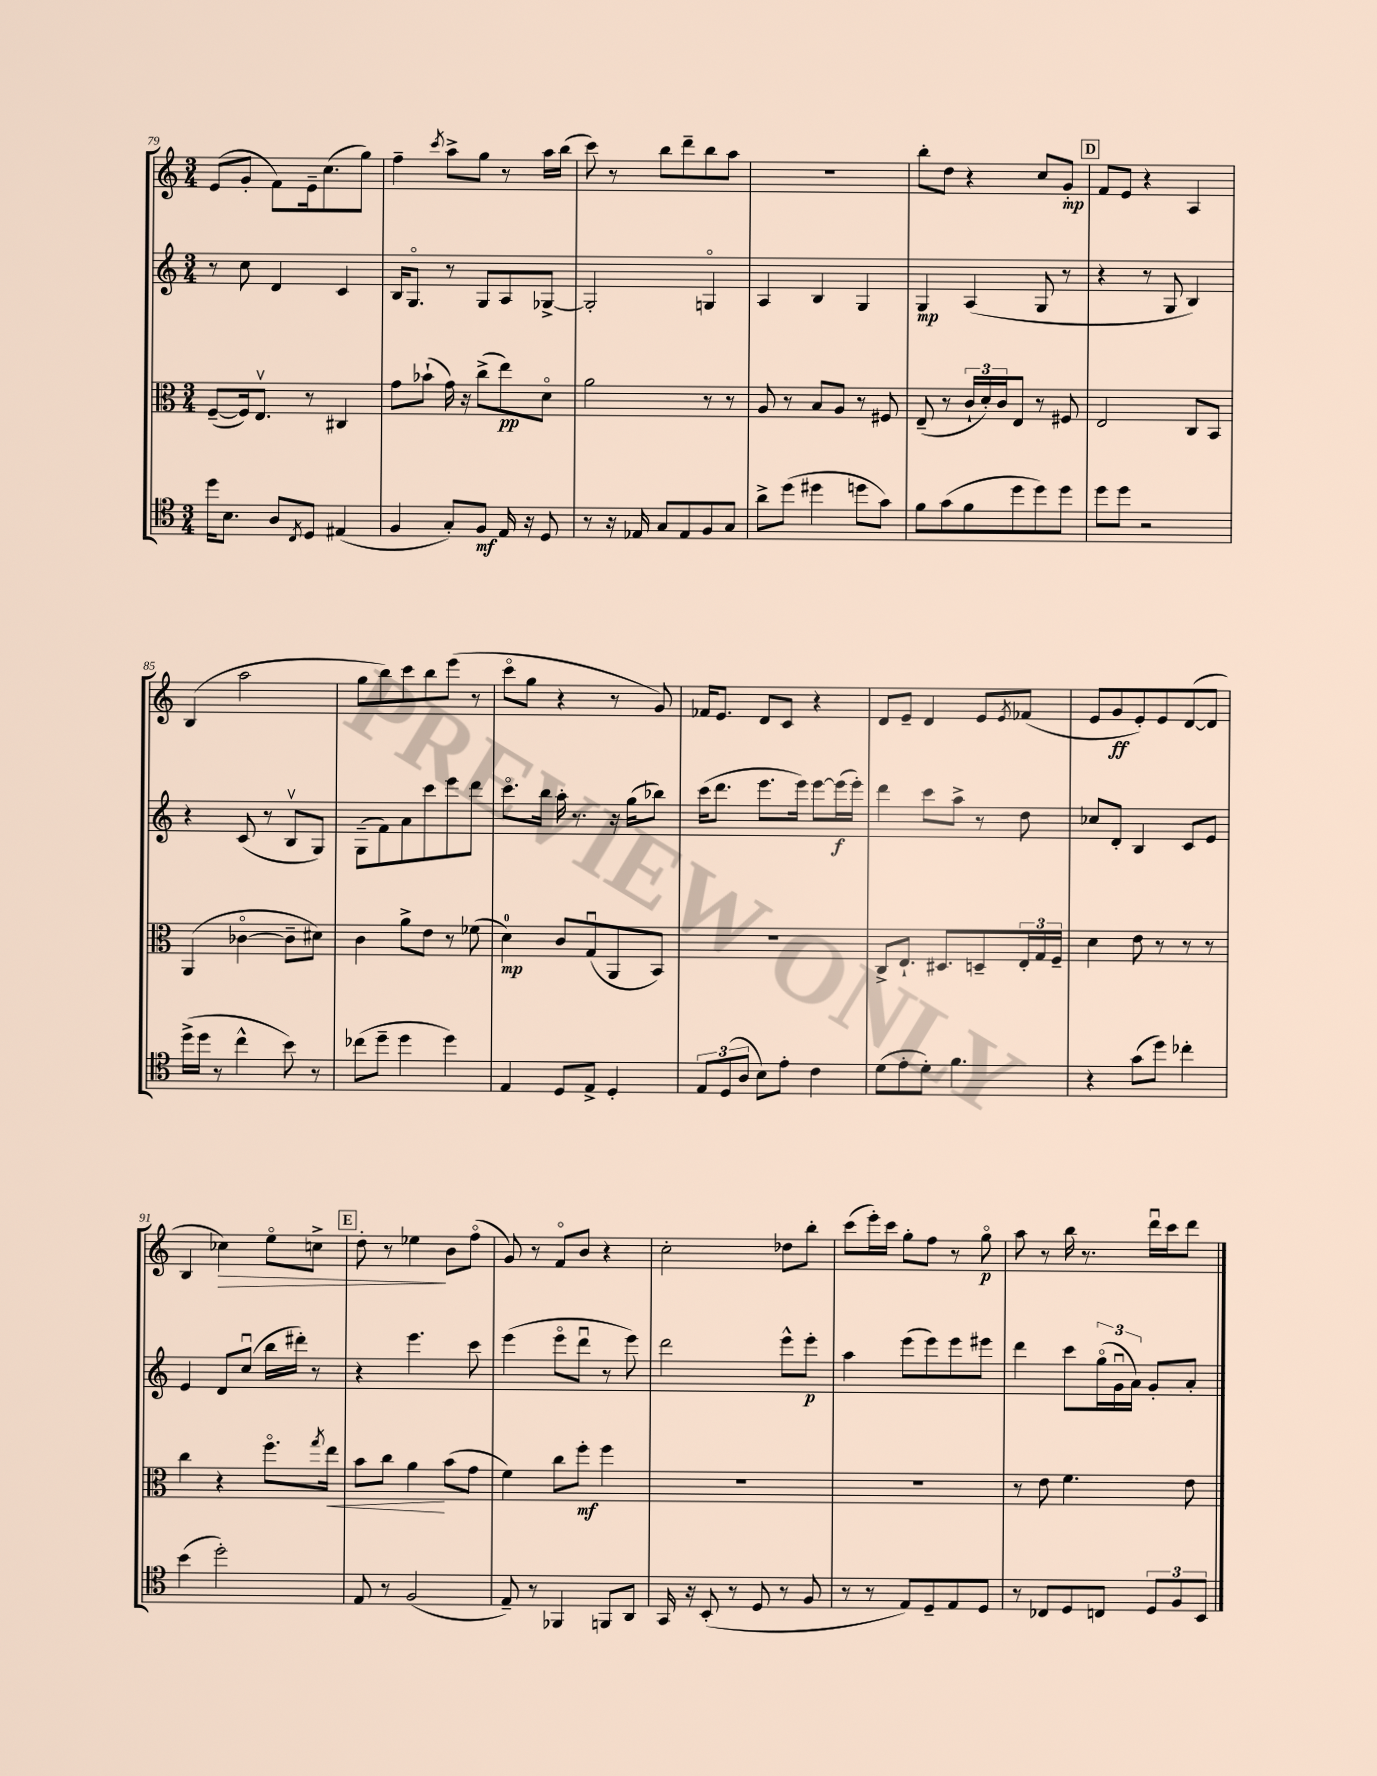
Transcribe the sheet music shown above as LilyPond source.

<<
\new StaffGroup <<
\new Staff = "s0" {
    \clef treble \key c \major \numericTimeSignature \time 3/4
    e'8( g'8-. f'8) e'16-- c''8.( g''8) |
    f''4-- \acciaccatura { c'''8 } a''8-> g''8 r8 a''16 b''16( |
    c'''8) r8 b''8 d'''8-- b''8 a''8 |
    R2. |
    b''8-. d''8 r4 c''8 g'8-.\mp |
    \mark \markup { \box "D" } f'8 e'8 r4 a4 |
    b4( a''2 |
    g''8 b''8) c'''8 b''8 e'''8( r8 |
    c'''8\flageolet g''8 r4 r8 g'8) |
    fes'16 e'8. d'8 c'8 r4 |
    d'8 e'8-- d'4 e'8 \acciaccatura { e'8 } fes'8( |
    e'8 g'8\ff e'8-.) e'8 d'8~( d'8 |
    b4 ces''4\>) e''8\flageolet c''8-> |
    \mark \markup { \box "E" } d''8-. r8 ees''4\! b'8 f''8\flageolet( |
    g'8) r8 f'8\flageolet b'8 r4 |
    c''2-. des''8 b''8-. |
    c'''8( e'''16-.) c'''16 g''8-. f''8 r8 g''8\flageolet\p |
    a''8 r8 b''16 r8. d'''16\downbow c'''16 d'''8 \bar "|." |
}
\new Staff = "s1" {
    \clef treble \key c \major \numericTimeSignature \time 3/4
    r8 c''8 d'4 c'4 |
    b16 g8.\flageolet r8 g8 a8 ges8~-> |
    ges2-. g4\flageolet |
    a4 b4 g4 |
    g4\mp a4( g8 r8 |
    \mark \markup { \box "D" } r4 r8 g8 b4) |
    r4 c'8( r8 b8\upbow g8) |
    g8--( f'8) a'8 c'''8 e'''8 d'''8 |
    c'''8.\flageolet b''16 a''16-. r8. r16 g''16( bes''8) |
    c'''16( d'''8. e'''8. e'''16) e'''8~ e'''16\f( e'''16-.) |
    d'''4 c'''8 a''8-> r8 d''8 |
    ces''8 d'8-. b4 c'8 e'8 |
    e'4 d'8 c''8\downbow( b''16 dis'''16-.) r8 |
    \mark \markup { \box "E" } r4 e'''4. c'''8 |
    e'''4( e'''8\flageolet d'''8\downbow r8 e'''8) |
    d'''2 e'''8-^ e'''8-.\p |
    a''4 e'''8( e'''8) e'''8 eis'''8 |
    d'''4 c'''8 \tuplet 3/2 { g''16\flageolet( g'16\downbow a'16) } g'8-. a'8-. \bar "|." |
}
\new Staff = "s2" {
    \clef alto \key c \major \numericTimeSignature \time 3/4
    f8~--( f16) e8.\upbow r8 cis4 |
    g'8 bes'8-!( g'16) r16 c''8->( e''8\pp) d'8\flageolet |
    a'2 r8 r8 |
    a8 r8 b8 a8 r8 fis8 |
    e8--( r8 \tuplet 3/2 { c'16-! d'16-.) c'16 } e8 r8 fis8 |
    \mark \markup { \box "D" } e2 c8 b,8 |
    a,4( ces'4~\flageolet ces'8-- dis'8) |
    c'4 a'8-> e'8 r8 fes'8( |
    d'4-0\mp) c'8 g8\downbow( a,8 b,8) |
    R2. |
    c8-> e8.-! dis8. d8-- \tuplet 3/2 { e16-. g16 f16-- } |
    d'4 e'8 r8 r8 r8 |
    c''4 r4 f''8.\flageolet \acciaccatura { g''8 } e''16\< |
    \mark \markup { \box "E" } b'8 c''8 a'4\! b'8( g'8 |
    f'4) c''8 f''8-.\mf f''4 |
    R2. |
    R2. |
    r8 e'8 f'4. e'8 \bar "|." |
}
\new Staff = "s3" {
    \clef tenor \key c \major \numericTimeSignature \time 3/4
    d''16 b8. a8 \acciaccatura { c8 } d8 eis4( |
    f4 g8-.) f8\mf e16 r16 d8 |
    r8 r16 ees16 g8 ees8 f8 g8 |
    a'8-> d''8( dis''4 d''8 g'8) |
    f'8 g'8( f'8 d''8 d''8) d''8 |
    \mark \markup { \box "D" } d''8 d''8 r2 |
    d''16->( d''16 r8 c''4-^ b'8) r8 |
    ces''8( d''8-- d''4 d''4) |
    e4 d8 e8-> d4-. |
    \tuplet 3/2 { e8 d8( a8 } b8) e'8-. c'4 |
    d'8( e'8-. d'8-.) f'4. |
    r4 g'8( d''8) ces''4-. |
    b'4( d''2-.) |
    \mark \markup { \box "E" } e8 r8 f2( |
    e8--) r8 fes,4 f,8 a,8 |
    g,16 r16 b,8-.( r8 d8 r8 f8 |
    r8 r8 e8) d8-- e8 d8 |
    r8 ces8 d8 c8 \tuplet 3/2 { d8 f8 b,8 } \bar "|." |
}
>>
>>
\layout { \context { \Score currentBarNumber = #79 } }
